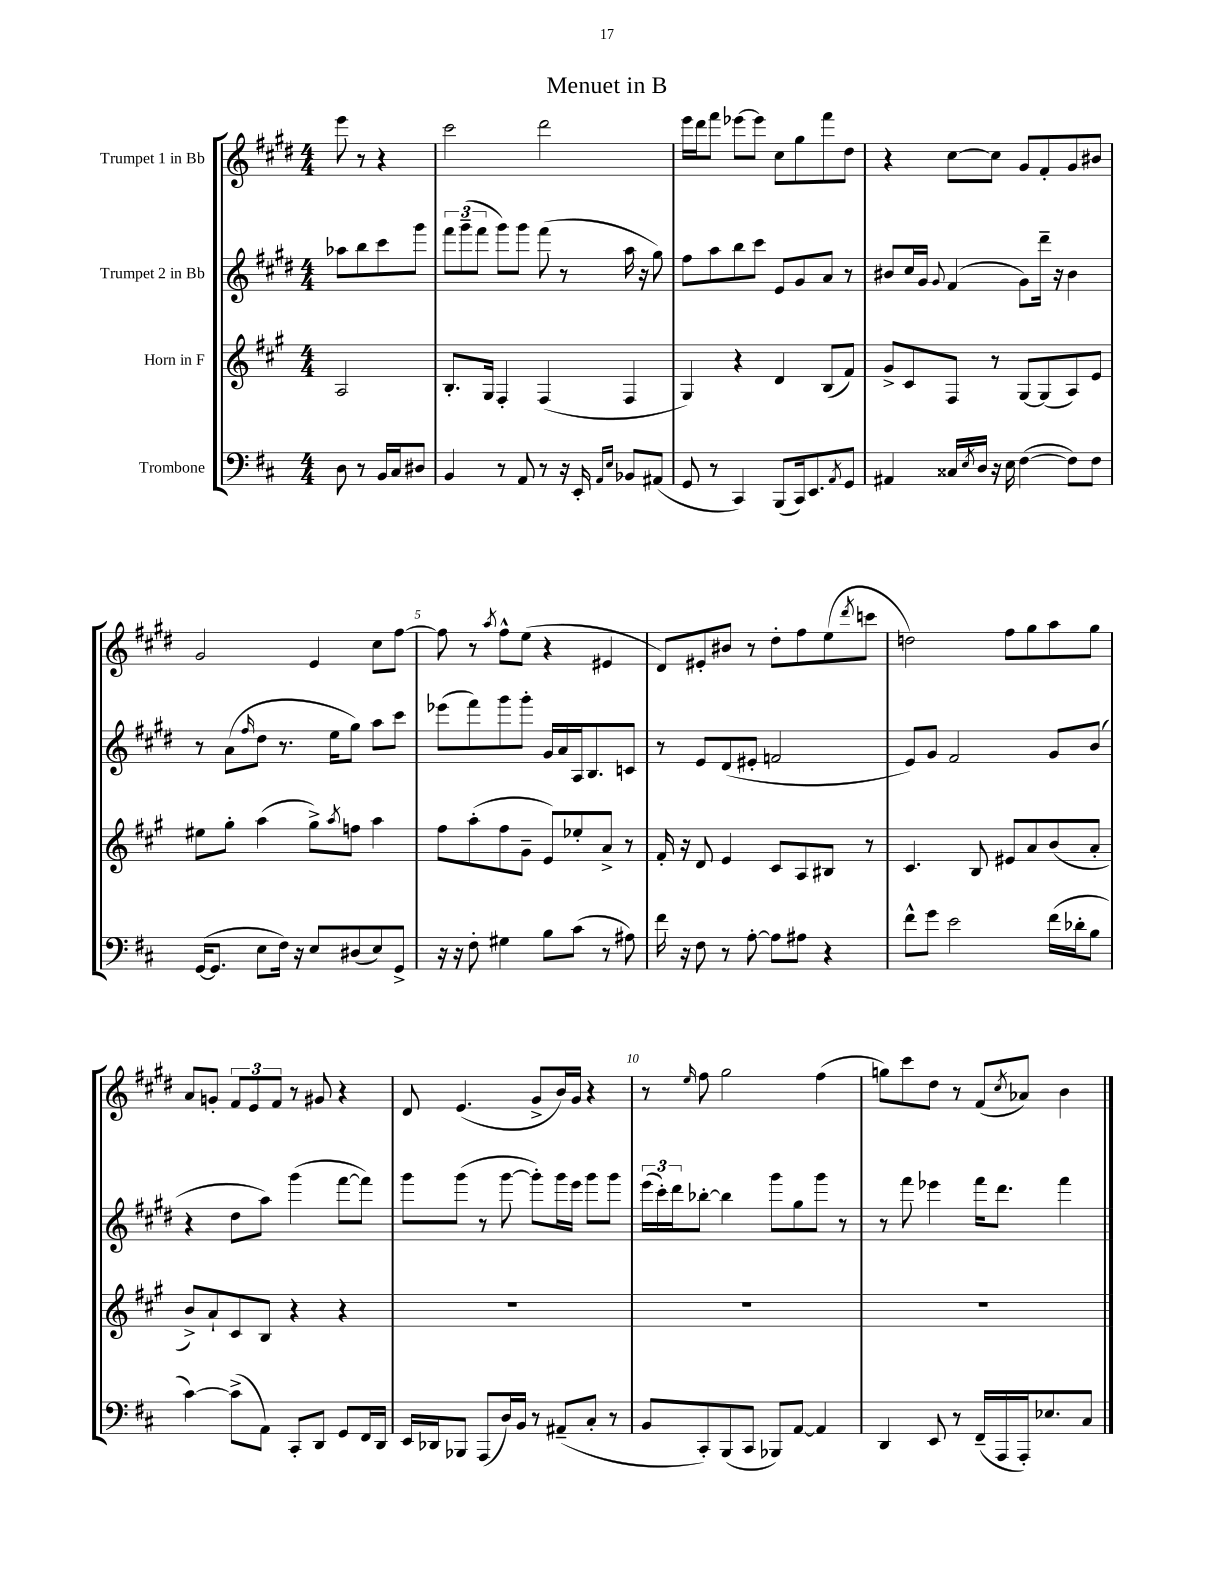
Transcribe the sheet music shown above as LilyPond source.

\header { title = "Menuet in B" }
<<
\new StaffGroup <<
\new Staff = "s0" \with { instrumentName = "Trumpet 1 in Bb" } {
    \clef treble \key e \major \numericTimeSignature \time 4/4 \partial 2
    e'''8 r8 r4 |
    cis'''2 dis'''2 |
    e'''16 dis'''16 fis'''8 ees'''8~ ees'''8 cis''8 gis''8 fis'''8 dis''8 |
    r4 cis''8~ cis''8 gis'8 fis'8-. gis'8 bis'8 |
    gis'2 e'4 cis''8 fis''8~ |
    fis''8 r8 \acciaccatura { a''8 } fis''8-^ e''8( r4 eis'4 |
    dis'8) eis'8-. bis'8 r8 dis''8-. fis''8 e''8( \acciaccatura { dis'''8 } c'''8 |
    d''2) fis''8 gis''8 a''8 gis''8 |
    a'8 g'8-. \tuplet 3/2 { fis'8 e'8 fis'8 } r8 gis'8 r4 |
    dis'8 e'4.( gis'8-> b'16) gis'16 r4 |
    r8 \grace { e''16 } fis''8 gis''2 fis''4( |
    g''8) cis'''8 dis''8 r8 fis'8( \acciaccatura { cis''8 } aes'8) b'4 \bar "|." |
}
\new Staff = "s1" \with { instrumentName = "Trumpet 2 in Bb" } {
    \clef treble \key e \major \numericTimeSignature \time 4/4 \partial 2
    aes''8 b''8 cis'''8 gis'''8 |
    \tuplet 3/2 { fis'''8 gis'''8--( fis'''8 } gis'''8) gis'''8 fis'''8( r8 a''16 r16 gis''8) |
    fis''8 a''8 b''8 cis'''8 e'8 gis'8 a'8 r8 |
    bis'8 cis''16 gis'16 \appoggiatura { gis'8 } fis'4( gis'8) dis'''16-- r16 bis'4 |
    r8 a'8( \grace { fis''16 } dis''8 r8. e''16 gis''8) a''8 cis'''8 |
    ees'''8( fis'''8) gis'''8 gis'''8-. gis'16 a'16 a16 b8. c'8 |
    r8 e'8 dis'8( eis'8-. f'2 |
    e'8) gis'8 fis'2 gis'8 b'8( |
    r4 dis''8 a''8) gis'''4( fis'''8~ fis'''8) |
    gis'''8 gis'''8( r8 gis'''8~ gis'''8-.) gis'''16 e'''16 gis'''8 gis'''8 |
    \tuplet 3/2 { e'''16( cis'''16-.) dis'''16 } bes''8~-. bes''4 gis'''8 gis''8 gis'''8 r8 |
    r8 fis'''8 ees'''4 fis'''16 dis'''8. fis'''4 \bar "|." |
}
\new Staff = "s2" \with { instrumentName = "Horn in F" } {
    \clef treble \key a \major \numericTimeSignature \time 4/4 \partial 2
    a2 |
    b8.-. gis16 fis4-. fis4( fis4 |
    gis4) r4 d'4 b8( fis'8) |
    gis'8-> cis'8 fis8 r8 gis8~ gis8( a8) e'8 |
    eis''8 gis''8-. a''4( gis''8->) \acciaccatura { a''8 } f''8 a''4 |
    fis''8 a''8-.( fis''8 gis'8-- e'8) ees''8-. a'8-> r8 |
    fis'16-. r16 d'8 e'4 cis'8 a8 bis8 r8 |
    cis'4. b8 eis'8 a'8 b'8( a'8-. |
    b'8->) a'8-! cis'8 b8 r4 r4 |
    R1 |
    R1 |
    R1 \bar "|." |
}
\new Staff = "s3" \with { instrumentName = "Trombone" } {
    \clef bass \key d \major \numericTimeSignature \time 4/4 \partial 2
    d8 r8 b,16 cis16 dis8 |
    b,4 r8 a,8 r8 r16 e,16-. \grace { a,16 e16 } bes,8 ais,8( |
    g,8 r8 cis,4) b,,8( cis,16) e,8. \acciaccatura { a,8 } g,8 |
    ais,4 cisis16 \acciaccatura { e8 } d16 r16 e16 fis4~( fis8) fis8 |
    g,16~( g,8. e8 fis16) r16 e8 dis8( e8) g,8-> |
    r16 r16 fis8-. gis4 b8 cis'8( r8 ais8) |
    fis'16 r16 fis8 r8 a8~-. a8 ais8 r4 |
    fis'8-^ g'8 e'2 fis'16( des'16-. b8 |
    cis'4~) cis'8->( a,8) cis,8-. d,8 g,8 fis,16 d,16 |
    e,16 des,16 bes,,8 a,,8( d16) b,16 r8 ais,8--( cis8-. r8 |
    b,8 cis,8-.) b,,8( cis,8 bes,,8) a,8~ a,4 |
    d,4 e,8 r8 fis,16--( a,,16 a,,16-.) ees8. cis8 \bar "|." |
}
>>
>>
\layout { \context { \Score \override BarNumber.break-visibility = ##(#f #t #t) barNumberVisibility = #(every-nth-bar-number-visible 5) } }
